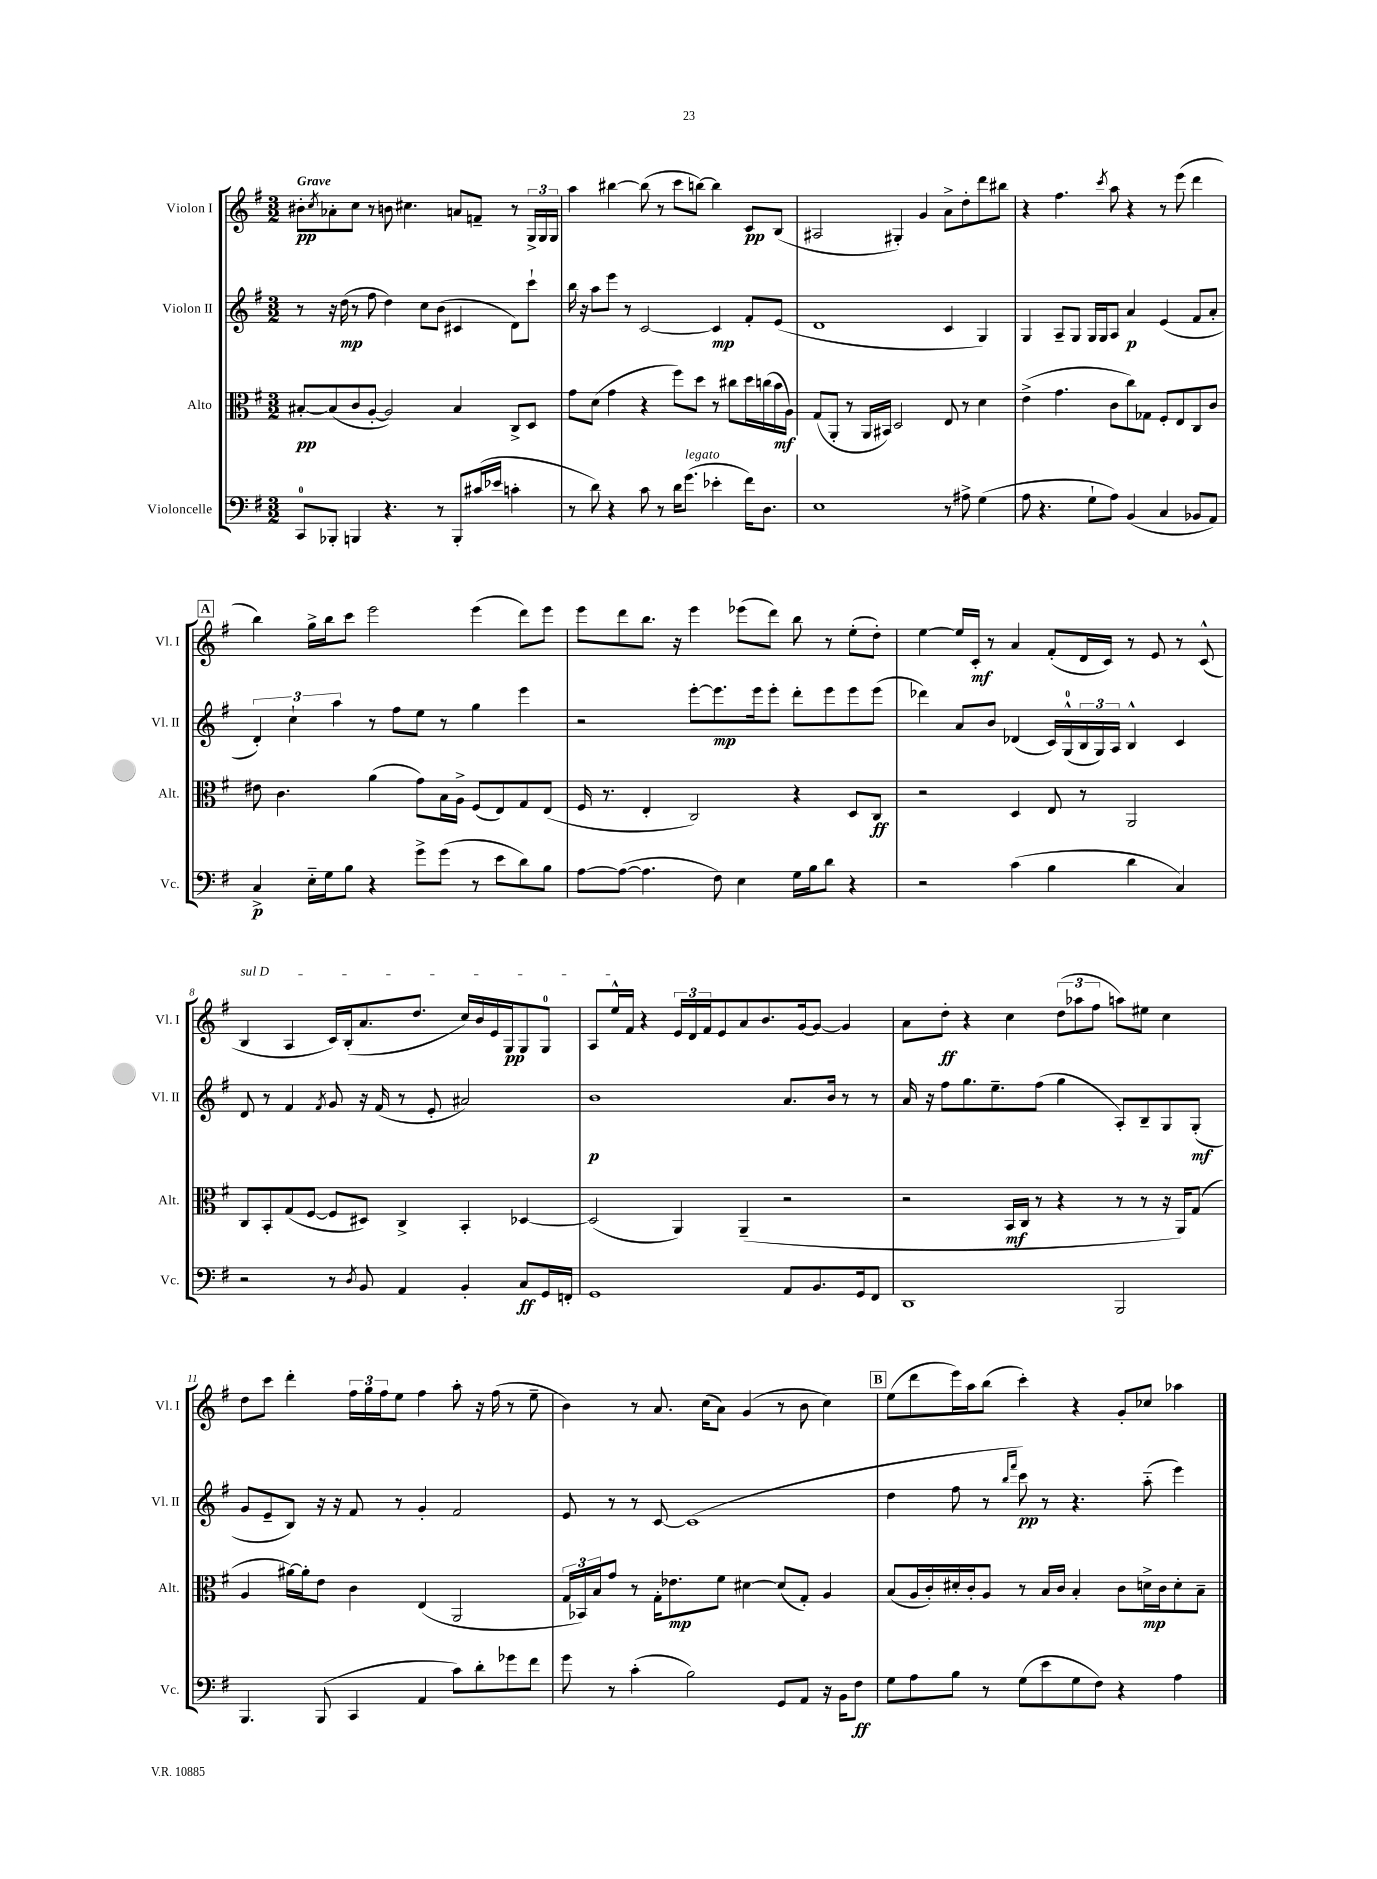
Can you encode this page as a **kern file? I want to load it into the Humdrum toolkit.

**kern	**kern	**kern	**kern
*staff4	*staff3	*staff2	*staff1
*clefF4	*clefC3	*clefG2	*clefG2
*k[f#]	*k[f#]	*k[f#]	*k[f#]
*M3/2	*M3/2	*M3/2	*M3/2
8CC	[8B#'	8r	8b#'
.	.	.	8qcc
8BBB-'	(8B#]	16r	8a-'
.	.	(16dd	.
4BBB	8c	8r	8cc
.	[8A'	8ff#	8r
4.r	2A])	4dd)	8b
.	.	.	4.cc#
.	.	8cc	.
8r	.	(8b	.
8BBB'	4B#	4c#	8a
(16c#	.	.	8f~
16e-	.	.	.
4c'	8C^	8d)	8r
.	8D	8ccc`	24G^
.	.	.	24G
.	.	.	24G
=	=	=	=
8r	8g	16bb	4aa
.	.	16r	.
8d)	(8d	8aa	.
4r	4g	8eee	[4bb#
.	.	8r	.
8c	4r	[2c	(8bb#]
8r	.	.	8r
16d	8ff#)	.	8ccc
(8.g	.	.	.
.	8dd	.	[8bb)
4e-'	8r	4c]	4bb]
.	8cc#	.	.
16f#)	16dd	8f#'	8c
8.D	(16cc	.	.
.	16b	(8e	(8B
.	16A)	.	.
=	=	=	=
1E	(8G	1d	2A#
.	8AA'	.	.
.	8r	.	.
.	16AA	.	.
.	16BB#)	.	.
.	2D	.	4G#')
.	.	.	4g
8r	8E	4c	8a^
8A#^	8r	.	8dd'
(4G	4d	4G)	8ddd
.	.	.	8bb#
=	=	=	=
8A	(4e^	4G	4r
4.r	.	.	.
.	4.g	8A~	4.ff#
.	.	8G	.
8G`	.	16G	.
.	.	16G	.
.	.	.	8qccc
8A)	8c	8A	8aa
(4BB	8cc)	4a	4r
.	8G-	.	.
4C	8F#'	(4e	8r
.	8E	.	(8eee
8BB-	8C	8f#	4ddd
8AA)	8c	8a'	.
=	=	=	=
4C^	8e#	6d')	4bb)
.	4.c	.	.
.	.	6cc`	.
16E'~	.	.	16gg^
16G	.	.	16bb
.	.	6aa	.
8B	.	.	8ccc
4r	(4a	8r	2eee
.	.	8ff#	.
8g^	8g)	8ee	.
(8g	16B	8r	.
.	16A^	.	.
8r	(8F#	4gg	(4eee
8e	8E)	.	.
8d)	8G	4eee	8ddd)
8B	(8E	.	8eee
=	=	=	=
[8A	16F#	2r	8eee
.	8.r	.	.
(8A_	.	.	8ddd
4.A]	4E'	.	8.bb
.	.	.	16r
.	2C)	[8eee'	4eee
8F#)	.	8.eee]	.
4E	.	.	(8eee-
.	.	16eee	.
.	.	8eee'	8ddd)
16G	4r	8ddd'	8bb
16B	.	.	.
8d	.	8eee	8r
4r	8D	8eee	(8ee'
.	8C	(8eee	8dd')
=	=	=	=
2r	2r	4ddd-)	[4ee
.	.	8a	16ee]
.	.	.	16c'
.	.	8b	8r
(4c	4D	(4d-	4a
4B	8E	16c)	(8f#'
.	.	(16G^^	.
.	8r	24B	16d
.	.	24G)	.
.	.	.	16c)
.	.	24A	.
4d	2AA	4B^^	8r
.	.	.	8e
4C)	.	4c	8r
.	.	.	(8c^^
=	=	=	=
2r	8C	8d	4B
.	8BB'	8r	.
.	(8G	4f#	4A
.	[8F#	.	.
.	.	8qf#	.
8r	8F#]	8g	16c)
.	.	.	(16B'
8qD	.	.	.
8BB	8D#)	16r	8.a
.	.	(16f#	.
4AA	4C^	8r	.
.	.	.	8.dd
.	.	8e'	.
4BB'	4BB'	2a#)	16cc)
.	.	.	16b
.	.	.	16e
.	.	.	16G
8C	[4D-	.	8G
16GG	.	.	8G
16FF'	.	.	.
=	=	=	=
1GG	(2D-]	1b	8A
.	.	.	16ee^^
.	.	.	16f#
.	.	.	4r
.	4AA)	.	24e
.	.	.	24d
.	.	.	24f#
.	.	.	8e
.	(4AA~	.	8a
.	.	.	8.b
8AA	2r	8.a	.
.	.	.	[16g
8.BB	.	.	8g_
.	.	16b	.
.	.	8r	4g]
16GG	.	.	.
8FF#	.	8r	.
=	=	=	=
1DD	2r	16a	8a
.	.	16r	.
.	.	8ff#	8dd'
.	.	8.gg	4r
.	.	8.ee~	.
.	16BB	.	4cc
.	16C	.	.
.	8r	(8ff#	.
.	4r	4gg	(12dd
.	.	.	12aa-
.	.	.	12ff#
2BBB	8r	8A')	8aa)
.	8r	8B~	8ee#
.	16r	8G	4cc
.	16AA)	.	.
.	(8G	(8G'	.
=	=	=	=
4.BBB	4A	8g	8dd
.	.	8e~	8ccc
.	[16a#)	8B)	4ddd'
.	16a#']	.	.
(8BBB	8e	16r	.
.	.	16r	.
4CC	4c	8f#	24ff#
.	.	.	24gg
.	.	.	24ff#
.	.	8r	8ee
4AA	(4E	4g'	4ff#
8c)	2AA	2f#	8aa'
8d'	.	.	16r
.	.	.	(16ff#
8g-	.	.	8r
8f#	.	.	8ee~
=	=	=	=
8g	24G	8e	4b)
.	24BB-)	.	.
.	24B	.	.
8r	8g	8r	.
(4c'	8r	8r	8r
.	16G'	[8c	8.a
.	8.e-	.	.
2B)	.	(1c]	.
.	.	.	(16cc
.	8f#	.	8a)
.	[4d#	.	(4g
8GG	(8d#]	.	8r
8AA	8G')	.	8b
16r	4A	.	4cc)
16BB	.	.	.
8F#	.	.	.
=	=	=	=
8G	(8B	4dd	(8ee
8A	16A	.	8ddd
.	16c')	.	.
8B	16d#'	8ff#	16eee)
.	16c'	.	16aa
8r	8A	8r	(8bb
.	.	16qqbb	.
.	.	16qqfff#	.
(8G	8r	8ccc)	4ccc')
8e	16B	8r	.
.	16c	.	.
8G	4B'	4.r	4r
8F#)	.	.	.
4r	8c	.	8g'
.	16d^	(8aa'~	8cc-
.	16c	.	.
4A	8d'	4eee)	4aa-
.	8B~	.	.
==	==	==	==
*-	*-	*-	*-
